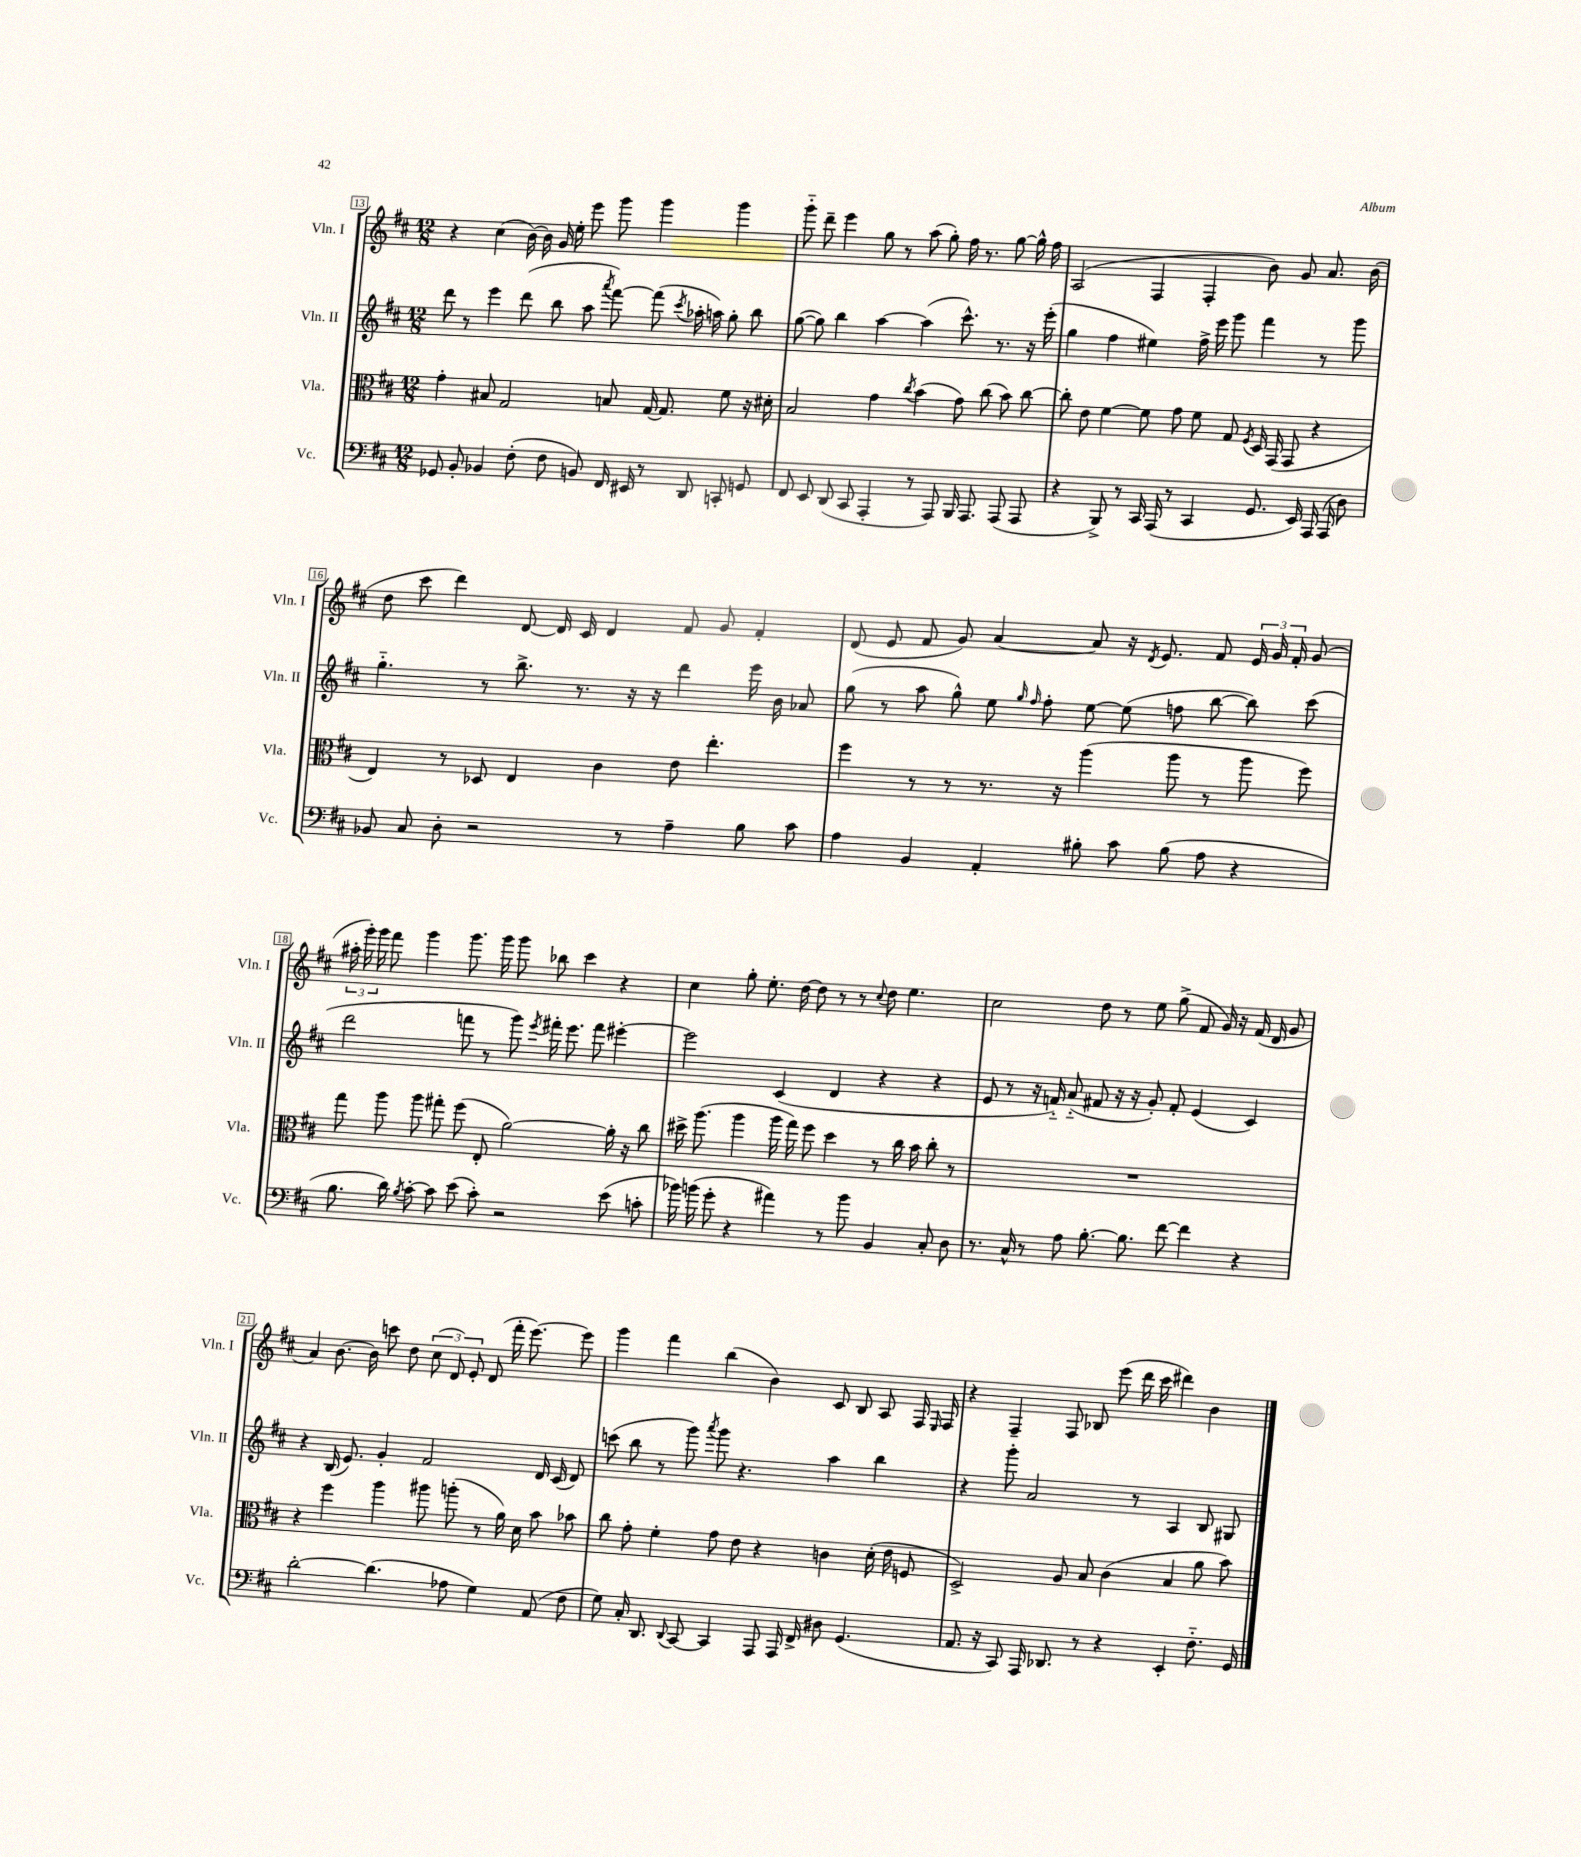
<<
\new StaffGroup <<
\new Staff = "s0" \with { instrumentName = "Vln. I" shortInstrumentName = "Vln. I" } {
    \clef treble \key d \major \numericTimeSignature \time 12/8
    \autoBeamOff r4 cis''4( b'16~) b'16 g'16 e''16-. e'''8 g'''8 g'''4 g'''4 |
    g'''8-_ d'''8-- e'''4 g''8 r8 a''8( g''8-.) fis''16 r8. g''8~ g''16-^ fis''16 |
    a2( fis4 fis4-. b'8) g'8 a'8. b'16( |
    d''8 cis'''8 d'''4) d'8~ d'16 cis'16 d'4 fis'8 g'8 fis'4-. |
    d'8( e'8 fis'8 g'8) a'4~ a'8 r16 \acciaccatura { d'8 } e'8. fis'8 \tuplet 3/2 { e'16 g'16 fis'16-. } g'8( |
    \tuplet 3/2 { ais''16-. g'''16-.) g'''16 } fis'''8 g'''4 g'''8. g'''16 g'''8 bes''8 cis'''4 r4 |
    cis''4 g''8-. e''8.-. d''16~ d''8 r8 r8 \appoggiatura { cis''8 } d''8 e''4. |
    cis''2 d''8 r8 e''8 g''8->( fis'8 g'16) r16 fis'16( d'16 g'8 |
    a'4) b'8.~ b'16 c'''8 d''8 \tuplet 3/2 { cis''8( d'8) e'8-. } d'8( fis'''16-. e'''8.~) e'''8 |
    g'''4 fis'''4 b''4( b'4) cis'8 b8 a8 fis16 \grace { e16 } fis16 |
    r4 fis4-- fis8 bes8 e'''8( d'''16 cis'''16 dis'''4) b'4 \bar "|." |
}
\new Staff = "s1" \with { instrumentName = "Vln. II" shortInstrumentName = "Vln. II" } {
    \clef treble \key d \major \numericTimeSignature \time 12/8
    \autoBeamOff d'''8 r8 e'''4 d'''8( b''8 a''8 \acciaccatura { a'''8 } fis'''8~) fis'''8( \acciaccatura { cis'''8 } aes''16-. a''16) g''8-. b''8 |
    g''8~( g''8) b''4 a''4~ a''4( cis'''8.-^) r8. r16 e'''16-.( |
    g''4 fis''4 eis''4) fis''16-> e'''16 g'''8 fis'''4 r8 g'''8 |
    g''4.-_ r8 b''8.-> r8. r16 r16 d'''4 e'''16 b'16 aes'8 |
    g''8( r8 a''8 g''8-^) e''8 \grace { g''16 fis''16 } fis''8-. e''8~ e''8( f''8 b''8~ b''8) cis'''8( |
    d'''2 f'''8 r8 g'''8) \acciaccatura { e'''8 } fis'''16-. e'''8. fis'''8 eis'''4~-. |
    eis'''2 cis'4( d'4 r4 r4 |
    e'8 r8 r16 f'16-_) a'8-_( fis'8 r16 r16 g'8-.) fis'8-. e'4( cis'4) |
    r4 b16( e'8.) g'4-. fis'2 d'16 cis'16( d'8) |
    c'''8( b''8 r8 g'''8) \acciaccatura { a'''8 } g'''8 r4. a''4 b''4 |
    r4 g'''8-. a'2 r8 a4 b8 gis8 \bar "|." |
}
\new Staff = "s2" \with { instrumentName = "Vla." shortInstrumentName = "Vla." } {
    \clef alto \key d \major \numericTimeSignature \time 12/8
    \autoBeamOff g'4-. bis8 g2 b8 g16~ g8. fis'8 r16 dis'16-. |
    b2 g'4 \acciaccatura { cis''8 } b'4( g'8) cis''8( b'8) cis''8~ |
    cis''8-. e'8 fis'4~ fis'8 g'8 fis'8 g8 \acciaccatura { fis8 } d16 g,16( g,8 r4 |
    e4) r8 des8 e4 cis'4 e'8 e''4.-. |
    fis''4 r8 r8 r8. r16 a''4( a''8 r8 a''8 fis''8) |
    g''8 a''8 a''8 gis''8-. fis''8( e8-. a'2~) a'16-. r16 cis''8 |
    dis''16-> a''8.( a''4 a''16 g''16) fis''8 dis''4 r8 cis''16 b'16 cis''8-. r8 |
    R1. |
    r4 fis''4 a''4 ais''8 a''8-.( r8 a'16) d'16 b'8 bes'8 |
    cis''8 g'8-. fis'4-. g'8 e'8 r4 c'4 d'16-.( e'16 f8 |
    d2->) a8 b8 cis'4( b4 a'8 b'8) \bar "|." |
}
\new Staff = "s3" \with { instrumentName = "Vc." shortInstrumentName = "Vc." } {
    \clef bass \key d \major \numericTimeSignature \time 12/8
    \autoBeamOff ges,8 b,8-. bes,4 fis8-.( fis8 b,8) fis,16 eis,16 r8 d,8 c,8-. g,8 |
    fis,8 e,8 d,8( cis,8 a,,4-. r8 a,,8) b,,16 a,,8. a,,8( a,,8 |
    r4 b,,8->) r8 cis,16 a,,16( r8 cis,4 g,8. e,16) a,,16 a,,16( d8) |
    bes,8 cis8 d8-. r2 r8 a4-- b8 cis'8 |
    a4 b,4 a,4-. bis8-. cis'8 bis8( a8 r4 |
    b8. d'16) \acciaccatura { b8 } cis'8~-. cis'8 e'8( cis'8-.) r2 e'8( c'8-. |
    bes'16) b'16( g'8-. r4 ais'4) r8 b'8 b,4 cis8-. d8 |
    r8. cis16-^ r8 a8 b8.~-. b8. fis'8~ fis'4 r4 |
    d'2~-. d'4.( aes8 g4) a,8( fis8 |
    g8) cis16-. d,8. \appoggiatura { d,8 } cis,8~ cis,4 a,,8 a,,16 fis,16-> dis8 g,4.( |
    a,8. r16 cis,8) a,,16 des,8. r8 r4 e,4-. fis8.-_ g,16 \bar "|." |
}
>>
>>
\layout { \context { \Score currentBarNumber = #13 \override BarNumber.stencil = #(make-stencil-boxer 0.1 0.3 ly:text-interface::print) } }
